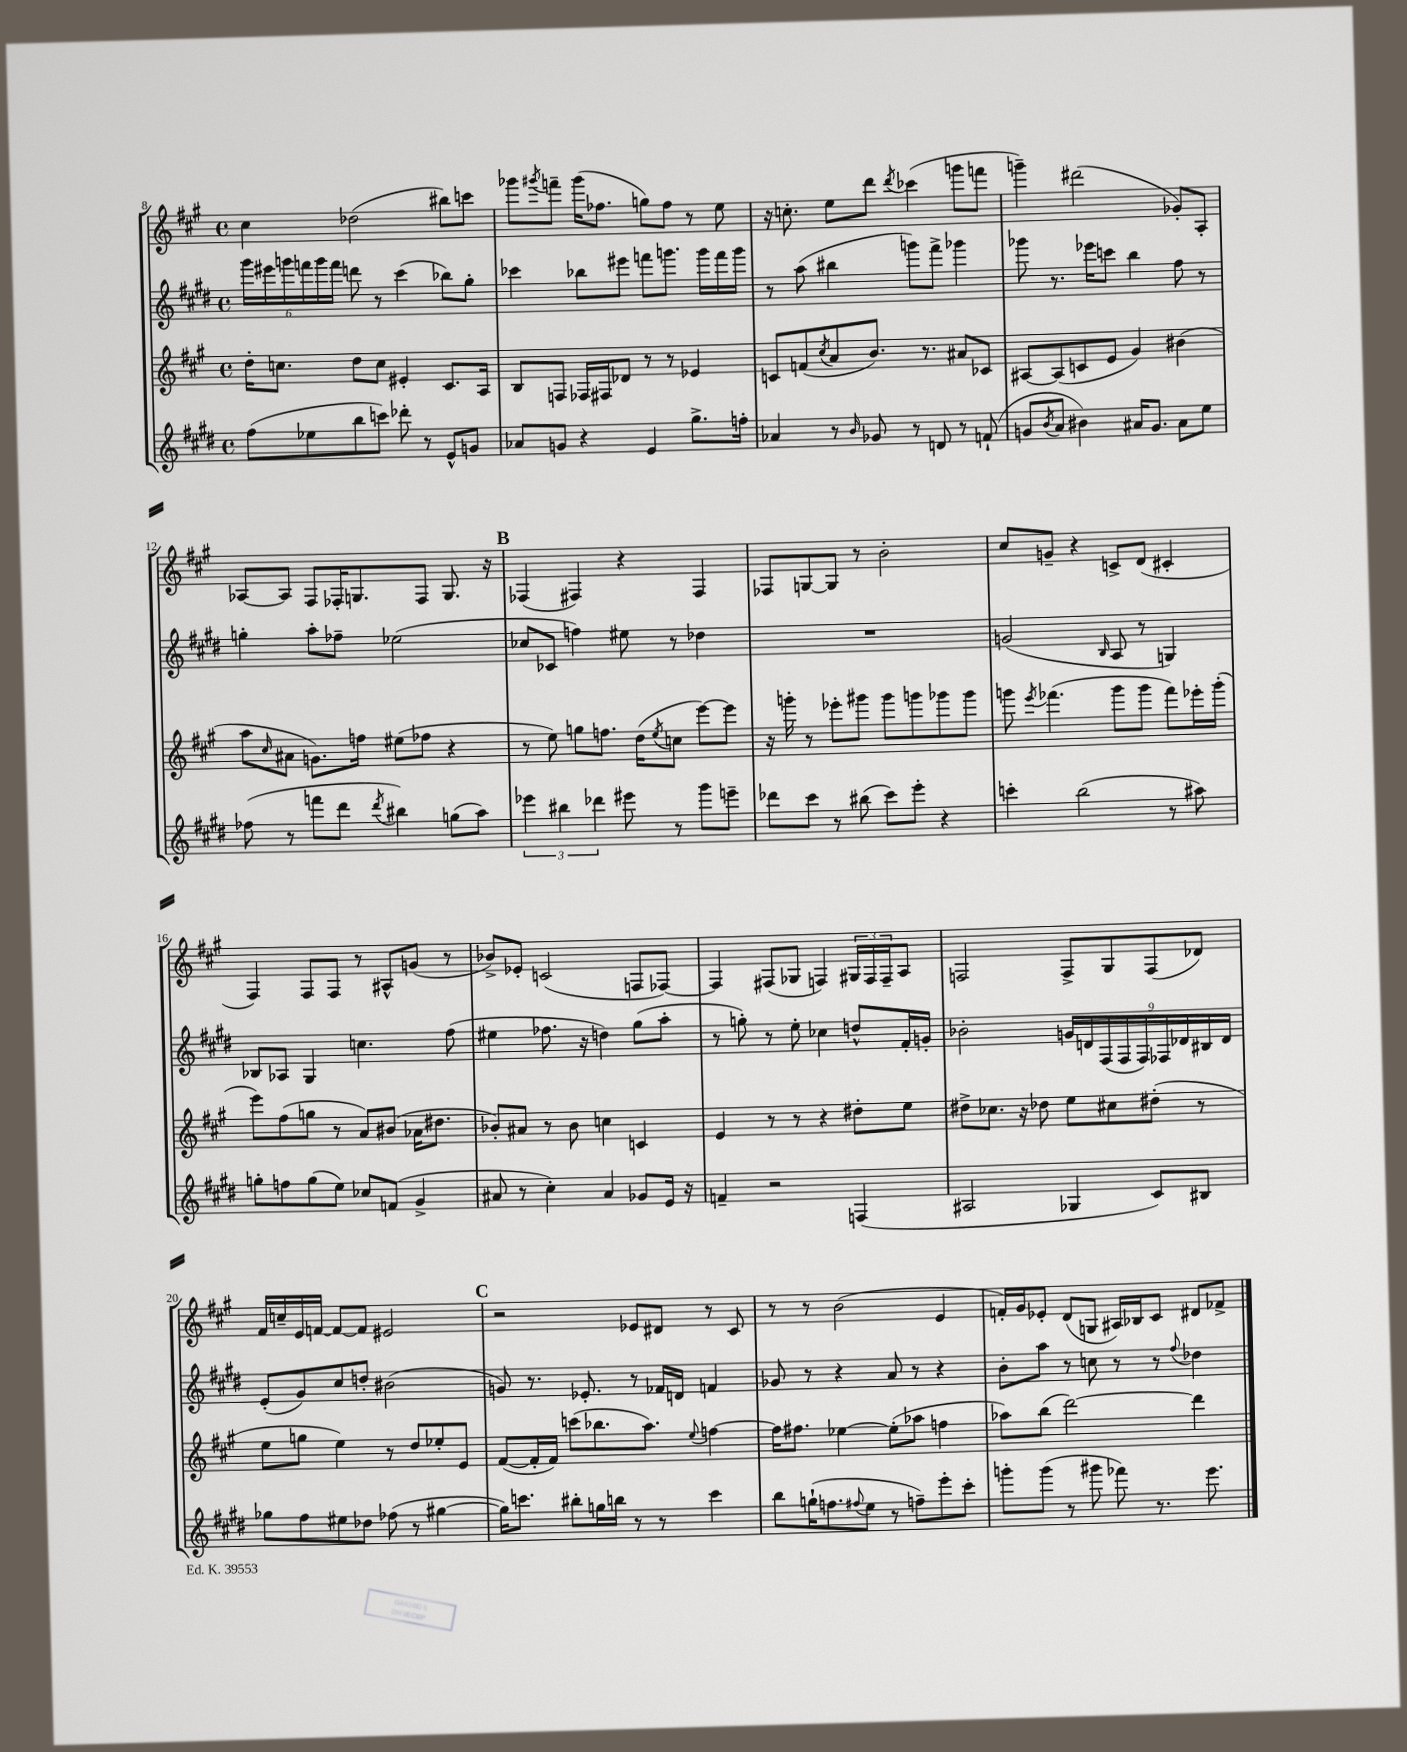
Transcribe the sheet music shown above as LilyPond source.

<<
\new StaffGroup <<
\new Staff = "s0" {
    \clef treble \key a \major \defaultTimeSignature \time 4/4
    cis''4 des''2( bis''8) c'''8 |
    ges'''8 \acciaccatura { gis'''8 } f'''8-- gis'''16( fes''8. g''8) fes''8 r8 e''8 |
    r16 c''8.-. e''8 d'''8 \acciaccatura { d'''8 } ces'''4( g'''8 f'''8 |
    g'''4--) dis'''2( ges'8-.) a8-. |
    aes8~ aes8 fis8 fes16-. g8. fes8 g8. r16 |
    \mark \markup { \bold "B" } fes4( fis4) r4 fis4 |
    fes8 g8~ g8 r8 b'2-. |
    cis''8 g'8-- r4 c'8-> d'8( cis'4-. |
    fis4) fis8 fis8 r8 ais8-^ g'8( r8 |
    bes'8->) ees'8-. c'2( f8 fes8~) |
    fes4 fis8( ges8 f4) \tuplet 3/2 { gis16 f16 f16-- } a8 |
    f2 f8-> gis8 f8( des'8) |
    fis'16 c''16-- e'16 f'16~ f'8~ f'8 eis'2 |
    \mark \markup { \bold "C" } r2 ees'8 dis'8 r8 cis'8 |
    r8 r8 b'2( e'4 |
    f'16-.) gis'16 ees'8-. d'8( g8 ais16) bes16 cis'8 dis'8 fes'8-> \bar "|." |
}
\new Staff = "s1" {
    \clef treble \key e \major \defaultTimeSignature \time 4/4
    \tuplet 6/4 { gis'''16 eis'''16 g'''16 f'''16 g'''16 f'''16 } d'''8 r8 cis'''4( bes''8) gis''8-. |
    ces'''4 bes''8 eis'''8 f'''8 g'''8. g'''16 f'''16 g'''16 |
    r8 a''8( bis''4 g'''8) fis'''8-> ges'''4 |
    ges'''8 r8. ees'''16 c'''8 b''4 fis''8 r8 |
    g''4-. a''8-. fes''8-- ees''2( |
    \mark \markup { \bold "B" } ces''8 ces'8 f''4) eis''8 r8 des''4 |
    R1 |
    g'2( \grace { b16 } a8 r8 g4) |
    bes8 aes8 gis4 c''4. fis''8( |
    eis''4 fes''8. r16 d''4) gis''8( a''8-. |
    r8 g''8-.) r8 e''8-. ces''4 d''8-^ fis'16-. g'16-. |
    bes'2-. \tuplet 9/8 { g'16 d'16 fis16( fis16 fis16) fes16 des'16 bis16 des'16 } |
    e'8-.( gis'8) cis''8 d''8-. bis'2( |
    \mark \markup { \bold "C" } g'8) r8. ees'8.-. r8 fes'16 d'16 f'4 |
    ges'8 r8 r4 a'8 r8 r4 |
    b'8-. a''8 r8 c''8 r8 r8 \appoggiatura { fis''8 } des''4 \bar "|." |
}
\new Staff = "s2" {
    \clef treble \key a \major \defaultTimeSignature \time 4/4
    d''16-. c''8. d''8 c''8 eis'4-. cis'8. a16 |
    b8 f8 fes16 fis16 des'8 r8 r8 ees'4 |
    c'8 f'8( \acciaccatura { cis''8 } a'8 b'8.) r8. ais'8 ces'8 |
    ais8~ ais8( c'8 e'8 gis'4) bis'4( |
    a''8 \grace { cis''16 } ais'8 g'8.) f''16 eis''8( fes''8 r4 |
    \mark \markup { \bold "B" } r8 e''8) g''8 f''8. d''16( \acciaccatura { e''8 } c''8 e'''8~) e'''8 |
    r16 g'''16-. r8 ees'''8-. gis'''8 gis'''8 g'''8 ges'''8 ges'''8 |
    g'''8 \acciaccatura { e'''8 } fes'''4.( g'''8 g'''8 fes'''8) ees'''16-. g'''16-.( |
    e'''8) fis''8( g''8 r8 a'8) bis'8( aes'16 dis''8. |
    bes'8-.) ais'8 r8 bes'8 c''4 c'4 |
    e'4 r8 r8 r4 dis''8-. e''8 |
    dis''8-> ces''8. r16 des''8 e''8 cis''8 dis''8-.( r8 |
    e''8 g''8 e''4) r8 d''8 ees''8-. e'8 |
    \mark \markup { \bold "C" } fis'8~( fis'16-. fis'16) c'''8( bes''8. a''8.) \appoggiatura { e''8 } f''4~ |
    f''16 fis''8. ees''4~ ees''8-.( aes''8 f''4 |
    aes''8) b''8( d'''2~) d'''4 \bar "|." |
}
\new Staff = "s3" {
    \clef treble \key e \major \defaultTimeSignature \time 4/4
    fis''8( ees''8 b''8 c'''8) des'''8-. r8 e'8-^ g'8 |
    aes'8 g'8 r4 e'4 gis''8.-> f''16-. |
    aes'4 r8 \grace { b'16 } ges'8 r8 d'8 r8 f'8-!( |
    g'8 \acciaccatura { b'8 } a'8 bis'4) ais'16 g'8. ais'8 e''8 |
    fes''8( r8 f'''8 dis'''8 \acciaccatura { dis'''8 } bis''4) g''8( a''8) |
    \mark \markup { \bold "B" } \tuplet 3/2 { ees'''4 bis''4 des'''4 } eis'''8 r8 gis'''8 e'''8-- |
    des'''8 cis'''8 r8 bis''8( cis'''8) e'''8-. r4 |
    c'''4-. b''2( r8 ais''8) |
    g''8-. f''8 g''8( e''8) ces''8 f'8( gis'4-> |
    ais'8 r8 cis''4-.) ais'4 ges'8 e'16 r16 |
    f'4-- r2 f4( |
    ais2 ges4 cis'8) bis8 |
    ges''8 fis''8 eis''8 des''8 fes''8( r8 gis''4~ |
    \mark \markup { \bold "C" } gis''16) c'''8. bis''8-. g''16 b''16 r8 r8 c'''4 |
    b''8 g''16-!( f''8. \appoggiatura { fis''8 } e''8 r8 f''8--) e'''8-. cis'''8-. |
    g'''8-. g'''8( r8 gis'''8 fes'''8) r8. e'''8. \bar "|." |
}
>>
>>
\layout { \context { \Score currentBarNumber = #8 } }
